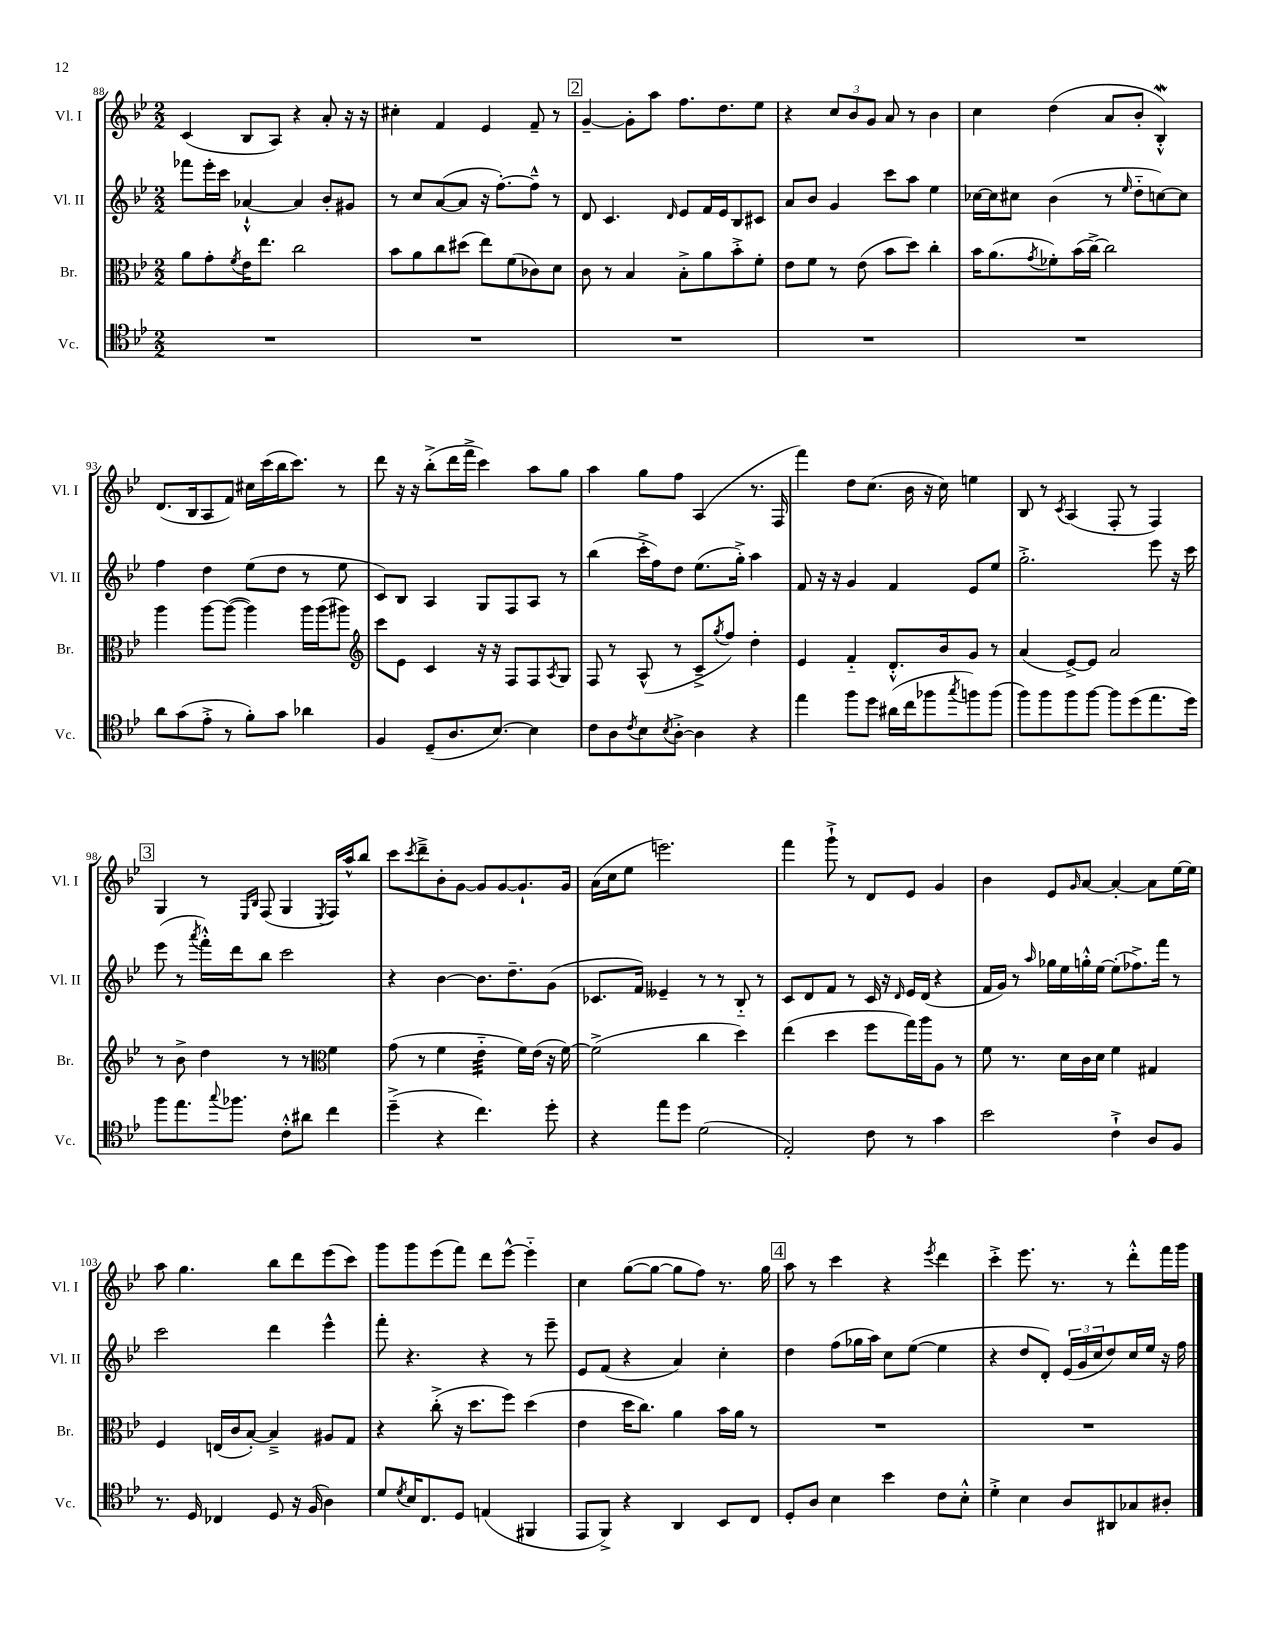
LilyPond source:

<<
\new StaffGroup <<
\new Staff = "s0" \with { instrumentName = "Vl. I" shortInstrumentName = "Vl. I" } {
    \clef treble \key bes \major \numericTimeSignature \time 2/2
    c'4( bes8 a8) r4 a'8-. r16 r16 |
    cis''4-. f'4 ees'4 f'8-- r8 |
    \mark \markup { \box "2" } g'4~-- g'8-. a''8 f''8. d''8. ees''8 |
    r4 \tuplet 3/2 { c''8 bes'8 g'8 } a'8 r8 bes'4 |
    c''4 d''4( a'8 bes'8-. bes4-.-^\mordent) |
    d'8.( bes16 a8 f'8) cis''16 c'''16( bes''16 c'''8.) r8 |
    d'''8 r16 r16 bes''8-.->( d'''16 f'''16-> c'''4) a''8 g''8 |
    a''4 g''8 f''8 a4( r8. f16 |
    f'''4) d''8 c''8.( bes'16 r16 c''16) e''4 |
    bes8 r8 \acciaccatura { c'8 } a4( f8-. r8 f4) |
    \mark \markup { \box "3" } g4 r8 \grace { ees16 bes16 } f8( g4 \acciaccatura { ees8 } f16) a''16-^ bes''8 |
    c'''8 \acciaccatura { c'''8 } d'''8---> bes'8-. g'8~ g'8 g'8~ g'8.-! g'16 |
    a'16( c''16 ees''8 e'''2.) |
    f'''4 g'''8-!-> r8 d'8 ees'8 g'4 |
    bes'4 ees'8 \grace { g'16 } a'8~ a'4~-. a'8 ees''16~ ees''16 |
    a''8 g''4. bes''8 d'''8 ees'''8( c'''8) |
    g'''8 g'''8 ees'''8( f'''8) d'''8 ees'''8~-^ ees'''4-_ |
    c''4 g''8~( g''8~ g''8 f''8) r8. g''16 |
    \mark \markup { \box "4" } a''8 r8 c'''4 r4 \acciaccatura { ees'''8 } d'''4 |
    c'''4-.-> ees'''8. r8. r8 d'''8-.-^ f'''16 g'''16 \bar "|." |
}
\new Staff = "s1" \with { instrumentName = "Vl. II" shortInstrumentName = "Vl. II" } {
    \clef treble \key bes \major \numericTimeSignature \time 2/2
    fes'''8 ees'''16-. c'''16 aes'4~-!-^ aes'4 bes'8-. gis'8 |
    r8 c''8 a'8~( a'8 r16 f''8.~-.) f''8---^ r8 |
    \mark \markup { \box "2" } d'8 c'4. \grace { d'16 } ees'8 f'16 ees'16 bes8 cis'8 |
    a'8 bes'8 g'4 c'''8 a''8 ees''4 |
    ces''16~ ces''16 cis''8 bes'4( r8 \grace { ees''16 } d''8-_ c''8~) c''8 |
    f''4 d''4 ees''8( d''8 r8 ees''8 |
    c'8) bes8 a4 g8 f8 a8 r8 |
    bes''4( c'''16-.-> f''16) d''8 ees''8.( g''16-.->) a''4 |
    f'8 r16 r16 g'4 f'4 ees'8 ees''8 |
    g''2.-.-> ees'''8 r16 c'''16 |
    \mark \markup { \box "3" } ees'''8( r8 \acciaccatura { a'''8 } f'''16-.-^) d'''16 bes''8 c'''2 |
    r4 bes'4~ bes'8. d''8.-- g'8( |
    ces'8. f'16) eeses'4-- r8 r8 bes8-_ r8 |
    c'8 d'8 f'8 r8 c'16 r16 \grace { d'16 } ees'16 d'16( r4 |
    f'16 g'16) r8 \grace { a''16 } ges''16 ees''16 g''16-.-^ ees''16~ ees''8-.( fes''8.->) f'''16 r8 |
    c'''2 d'''4 ees'''4-^ |
    f'''8-. r4. r4 r8 ees'''8-- |
    ees'8 f'8( r4 a'4) c''4-. |
    \mark \markup { \box "4" } d''4 f''8( ges''16 a''16) c''8 ees''8~( ees''4 |
    r4 d''8 d'8-.) \tuplet 3/2 { ees'16( g'16 c''16 } d''8) c''16 ees''16 r16 f''16 \bar "|." |
}
\new Staff = "s2" \with { instrumentName = "Br." shortInstrumentName = "Br." } {
    \clef alto \key bes \major \numericTimeSignature \time 2/2
    a'8 g'8-. \acciaccatura { f'8 } ees'16 ees''8. c''2 |
    bes'8 a'8 c''8 dis''8( ees''8) f'8( ces'8) d'8 |
    \mark \markup { \box "2" } c'8 r8 bes4 bes8-.-> a'8 bes'8-.-> f'8-. |
    ees'8 f'8 r8 ees'8( bes'8 d''8) c''4-. |
    bes'16 a'8.( \acciaccatura { g'8 } fes'8-.) bes'16( c''16~->) c''2 |
    a''4 a''8~ a''8~( a''4) a''16 a''16( ais''8) |
    \clef treble c'''8 ees'8 c'4 r16 r16 f8 f8 \acciaccatura { a8 } g8 |
    f8 r8 a8-^( r8 c'8---> \acciaccatura { g''8 } f''8) d''4-. |
    ees'4 f'4-_ d'8.-.-^ bes'16 g'8 r8 |
    a'4( ees'8~->) ees'8 a'2 |
    \mark \markup { \box "3" } r8 bes'8-> d''4 r8 r8 \clef alto f'4 |
    g'8( r8 f'4 ees'4:32-_ f'16) ees'16( r16 f'16~) |
    f'2->( c''4 d''4) |
    ees''4( d''4 f''8 g''16) a''16 a8 r8 |
    f'8 r8. d'16 c'16 d'16 f'4 gis4 |
    f4 e16( c'16 bes8~-.) bes4---> ais8 g8 |
    r4 c''8-.->( r16 d''8. f''8) d''4( |
    ees'4 d''16 c''8.) a'4 bes'16 a'16 r8 |
    \mark \markup { \box "4" } R1 |
    R1 \bar "|." |
}
\new Staff = "s3" \with { instrumentName = "Vc." shortInstrumentName = "Vc." } {
    \clef tenor \key bes \major \numericTimeSignature \time 2/2
    R1 |
    R1 |
    \mark \markup { \box "2" } R1 |
    R1 |
    R1 |
    a'8 g'8( ees'8-.-> r8 f'8-.) g'8 aes'4 |
    f4 d8--( a8. bes8.~) bes4 |
    c'8 a8 \acciaccatura { c'8 } bes8 \acciaccatura { bes8 } a8~-.-> a4 r4 |
    ees''4 f''8 d''8 ais'16( c''16 fes''8 \acciaccatura { g''8 } f''8) f''8( |
    f''8) f''8 f''8 f''8~ f''8 d''8( ees''8. d''16) |
    \mark \markup { \box "3" } f''8 ees''8. \appoggiatura { g''8 } fes''8. c'8-.-^ ais'8 c''4 |
    d''4--->( r4 c''4.) d''8-. |
    r4 ees''8 d''8 d'2( |
    ees2-.) c'8 r8 g'4 |
    bes'2 c'4-!-> a8 f8 |
    r8. d16 ces4 d8 r16 f16( a4) |
    d'8 \acciaccatura { d'8 } bes16 c8. d8 e4( fis,4 |
    ees,8 f,8->) r4 a,4 bes,8 c8 |
    \mark \markup { \box "4" } d8-. a8 bes4 bes'4 c'8 bes8-.-^ |
    d'4-.-> bes4 a8 ais,8 ges8 ais8-. \bar "|." |
}
>>
>>
\layout { \context { \Score currentBarNumber = #88 } }
